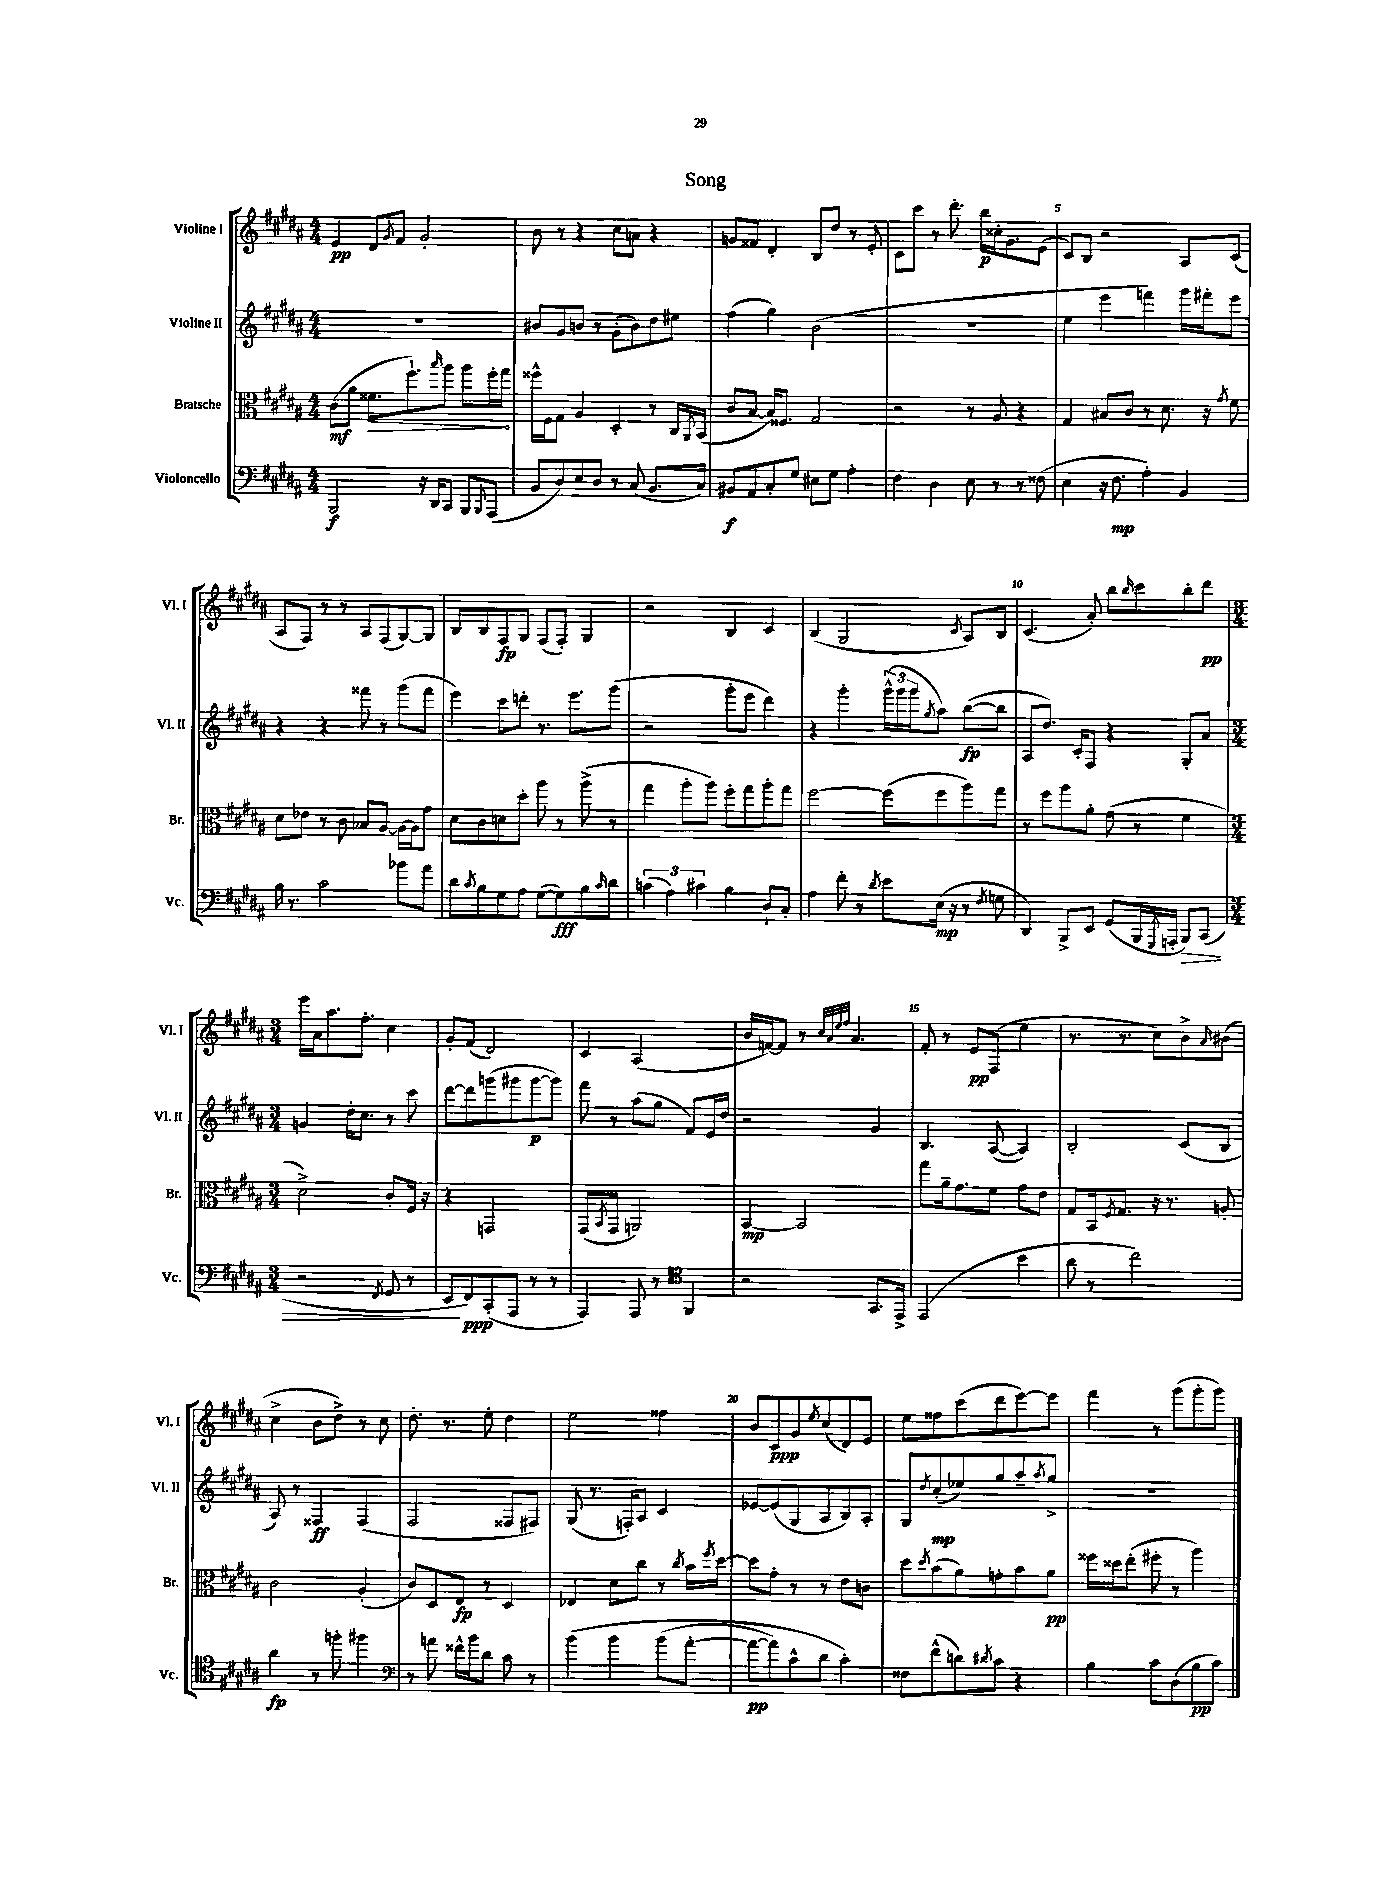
\header { title = "Song" }
<<
\new StaffGroup <<
\new Staff = "s0" \with { instrumentName = "Violine I" shortInstrumentName = "Vl. I" } {
    \clef treble \key b \major \numericTimeSignature \time 4/4
    e'4\pp dis'8 \acciaccatura { gis'8 } fis'8 gis'2-. |
    b'8 r8 r4 cis''8 a'8 r4 |
    g'8 fisis'8 dis'4-. b8 dis''8 r8 e'8-. |
    cis'8 cis'''8 r8 dis'''8.-. b''16\p cisis''16-. gis'8. e'8( |
    cis'8) b8 r2 ais8 cis'8( |
    ais8 fis8) r8 r8 ais8 fis8( gis8~) gis8 |
    b8 b8 fis8\fp gis8 fis8( fis8-.) gis4 |
    r2 b4 cis'4 |
    b4( gis2 \acciaccatura { cis'8 } ais8) b8 |
    cis'4.( ais'8-.) b''8 \grace { b''16 } cis'''8 b''8-. dis'''8\pp |
    \numericTimeSignature \time 3/4 e'''16 ais'16 ais''8. fis''8.-. cis''4 |
    gis'8-. fis'8( dis'2) |
    cis'4 ais2( |
    b'16 f'16~) f'8 r8 \grace { cis''32 ais'32 e''32 fis''32 } ais'4. |
    fis'8-. r8 e'8\pp fis8( e''4 |
    r8. r8. cis''8) b'8-> \grace { ais'16 } bis'8( |
    cis''4-> b'8 dis''8->) r8 cis''8 |
    dis''8.-. r8. e''8-. dis''4 |
    e''2 fisis''4 |
    b'8 cis'8\ppp gis'8 \acciaccatura { e''8 } cis''8( dis'8) e'8 |
    e''8 fisis''8 cis'''8( dis'''8 e'''8~) e'''8 |
    fis'''4 r8 gis'''8( gis'''8-. gis'''8) \bar "|." |
}
\new Staff = "s1" \with { instrumentName = "Violine II" shortInstrumentName = "Vl. II" } {
    \clef treble \key b \major \numericTimeSignature \time 4/4
    R1 |
    bis'8 gis'8 b'8 r8 gis'8-.( b'8) dis''8 eis''8 |
    fis''4( gis''4) b'2( |
    R1 |
    e''4 e'''4 f'''4) gis'''16 fis'''16-. e'''8 |
    r4 r4 fisis'''8 r8 gis'''8( fisis'''8 |
    e'''4) cis'''8 d'''8-. r8. e'''8. gis'''8( |
    r2 gis'''8-. e'''8 dis'''4) |
    r4 gis'''4-. \tuplet 3/2 { gis'''16-^( gis'''16 gis'''16 } \acciaccatura { gis''8 } ais''8) b''8~\fp( b''8 |
    ais8 dis''8.) cis'16-. fis8 r4 gis8-. ais'8 |
    \numericTimeSignature \time 3/4 g'4 dis''16-. cis''8. r8 cis'''8 |
    dis'''8~ dis'''8 g'''8( gis'''8 gis'''8~\p gis'''8) |
    fis'''8 r8 ais''8( gis''8 fis'8) e'16 dis''16 |
    r2 gis'4 |
    b4. ais8~( ais4) |
    b2-. cis'8( b8 |
    ais8) r8 fisis4\ff fisis4( |
    fis2 fisis8 fis8) |
    gis8( r8. f16-.) ais8 cis'4 |
    ees'8~ ees'8( gis8 ais8 b8) ais8-. |
    gis8 \acciaccatura { dis''8 } cis''8-.\mp( ees''8) gis''8 ais''8-- \acciaccatura { ais''8 } gis''8-> |
    R2. \bar "|." |
}
\new Staff = "s2" \with { instrumentName = "Bratsche" shortInstrumentName = "Br." } {
    \clef alto \key b \major \numericTimeSignature \time 4/4
    cis'8\mf( ais'8 \once \override Hairpin.circled-tip = ##t fisis'8.\> fis''8.-!) \grace { b''16 } ais''8 ais''8 fis''16-. gis''16\! |
    fisis''16-^ fis16 gis8 ais4 dis4-. r8 cis16 \acciaccatura { ais,8 } b,16( |
    cis'8 b8~ b16) fisis8. gis2 |
    r2 r8 ais8 r4 |
    gis4 bis8 cis'8 r8 dis'8. r16 \acciaccatura { gis'8 } fis'8 |
    dis'8 ees'8 r8 cis'8 bes8 ais8~ ais16~ ais16 gis'8 |
    dis'8 cis'8 d'8 dis''8-. ais''8 r8 ais''8->( r8 |
    gis''4 ais''8-. ais''8) fis''8-. gis''8 ais''8-. gis''8 |
    fis''2~ fis''8( fis''8 ais''8) gis''8 |
    r8 fis''8 ais''8 ais'8-. gis'8( r8 fis'4 |
    \numericTimeSignature \time 3/4 dis'2->) cis'8-. fis16 r16 |
    r4 g,2 |
    gis,8( \acciaccatura { b,8 } gis,8 a,2) |
    b,4~\mp b,2 |
    gis''8 ais'16-- gis'8. fis'8 gis'8 e'8 |
    gis8 b,16 \acciaccatura { fis8 } gis8. r16 r8. a8-. |
    cis'2 ais4-.( |
    cis'8) dis8 e8\fp r8 dis4 |
    ees4 dis'8 cis''8 r8 \acciaccatura { cis''8 } b'16 \acciaccatura { fis''8 } dis''16~ |
    dis''8 gis'8-. r8 r8 e'8 c'8 |
    dis''8 \acciaccatura { dis''8 } b'8( ais'8) g'8-. b'8 ais'8\pp |
    fisis''16 disis''16 e''8-.( fis''8-. r8 ais''4) \bar "|." |
}
\new Staff = "s3" \with { instrumentName = "Violoncello" shortInstrumentName = "Vc." } {
    \clef bass \key b \major \numericTimeSignature \time 4/4
    b,,2\f r16 dis,16 cis,8 b,,8 \appoggiatura { b,,8 } ais,,8( |
    b,8 dis8) e8 dis8 r8 cis8( b,8. cis16) |
    bis,8\f ais,8 cis8-. gis8 eis8 gis8 ais4-. |
    fis4 dis4 e8 r8 r8 fisis8( |
    e4 r16 fis8.\mp ais4-.) b,4 |
    b16 r8. cis'2 bes'8 ais'8 |
    dis'8 \acciaccatura { cis'8 } b8 gis8 ais8 gis8~( gis8\fff) b8 \grace { cis'16 } dis'8 |
    \tuplet 3/2 { c'4( ais4) cis'4 } b4 dis8-! cis8-. |
    ais4 fis'8-. r8 \acciaccatura { dis'8 } e'8 e16\mp( r16 r8 \acciaccatura { fis8 } g8 |
    dis,4) b,,8-> e,8 gis,8( b,,16 \acciaccatura { gis,,8 } a,,16-. b,,8\>) cis,8( |
    \numericTimeSignature \time 3/4 r2 \acciaccatura { fis,8 } gis,8 r8 |
    e,8\! fis,8\ppp) cis,8-.( ais,,8 r8 r8 |
    ais,,4) ais,,8 r8 \clef tenor fis,4 |
    r2 gis,8. e,16-> |
    e,2( b'4 |
    ais'8 r8 cis''2) |
    ais'4\fp r8 f''8-. fis''4 |
    \clef bass r8 a'8 fisis'16-^ b'16 dis'8 cis'8 r8 |
    b'4\( b'4 b'8( ais'8~-. |
    ais'8~\pp ais'8) cis'8-^ dis'8 cis'4-.\) |
    fisis8 fis'8-^( d'8) \acciaccatura { dis'8 } cis'8 r4 |
    b4 cis'8 dis8( b8\pp cis'8) \bar "|." |
}
>>
>>
\layout { \context { \Score \override BarNumber.break-visibility = ##(#f #t #t) barNumberVisibility = #(every-nth-bar-number-visible 5) } }
